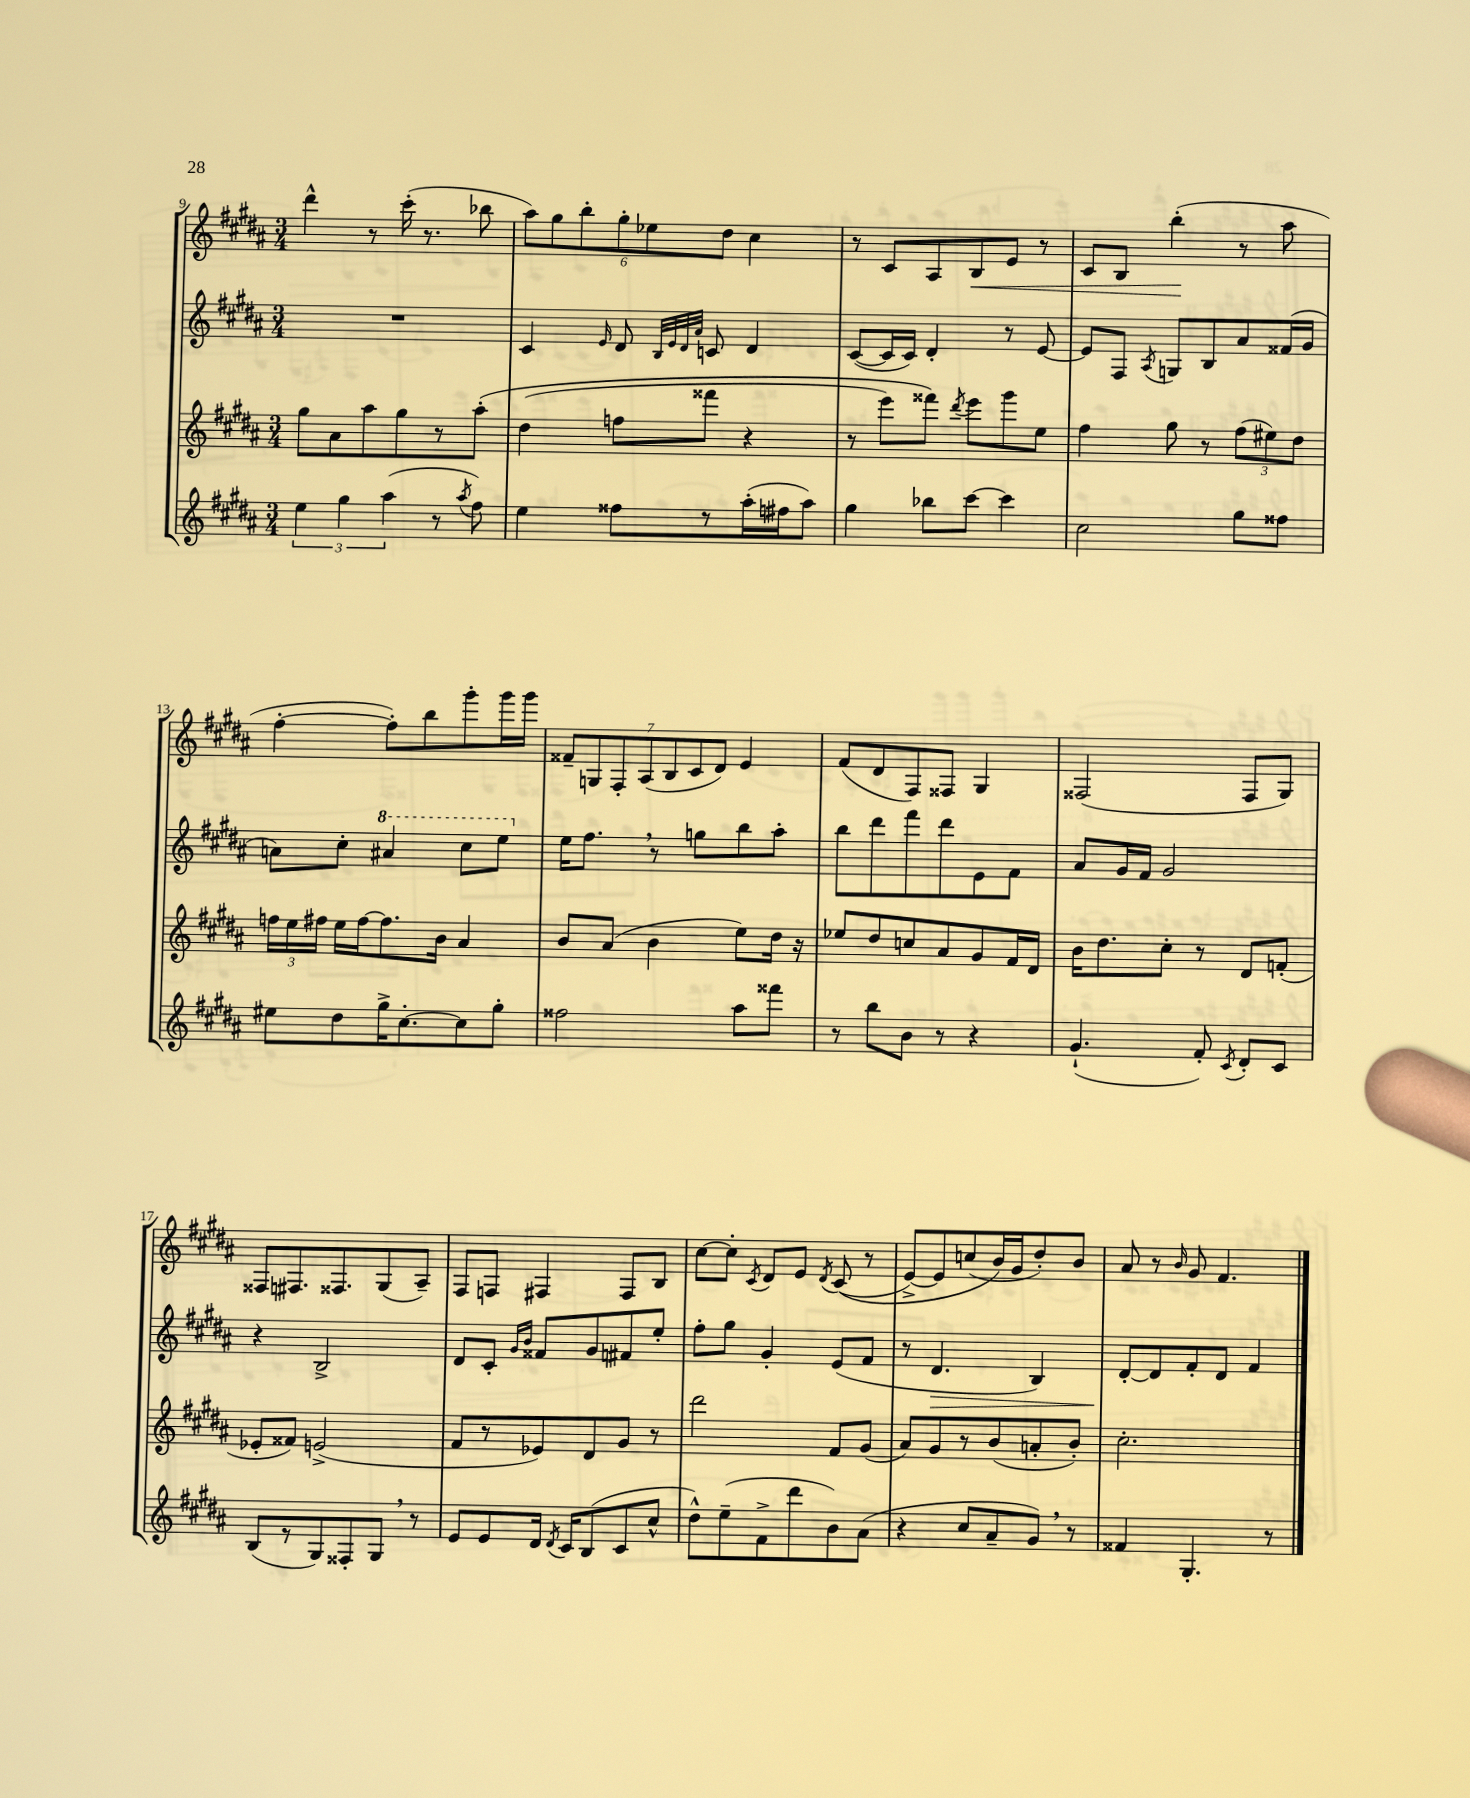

**kern	**kern	**kern	**dynam	**kern	**dynam
*part4	*part3	*part2	*part2	*part1	*part1
*staff4	*staff3	*staff2	*staff2	*staff1	*staff1
*clefG2	*clefG2	*clefG2	*	*clefG2	*
*k[f#c#g#d#a#]	*k[f#c#g#d#a#]	*k[f#c#g#d#a#]	*	*k[f#c#g#d#a#]	*
*M3/4	*M3/4	*M3/4	*	*M3/4	*
=9	=9	=9	=9	=9	=9
6ee\	8gg#\L	2.r	.	4ddd#^^\	.
.	8a#\	.	.	.	.
6gg#\	.	.	.	.	.
.	8aa#\	.	.	8r	.
(6aa#\	.	.	.	.	.
.	8gg#\	.	.	(16ccc#'\	.
.	.	.	.	8.r	.
8r	8r	.	.	.	.
8qaa#/	.	.	.	.	.
8ff#\)	(8aa#'\J	.	.	8bb-X\	.
=10	=10	=10	=10	=10	=10
4ee\	(4dd#\	4c#/	.	12aa#\L)	.
.	.	.	.	12gg#\	.
.	.	.	.	12bb'\	.
.	.	16qqe/	.	.	.
8ff##X\L	8ffn\L	8d#/	.	12gg#'\	.
.	.	.	.	12ee-X\	.
.	.	32qqB/LLL	.	.	.
.	.	32qqe/	.	.	.
.	.	32qqd#/	.	.	.
.	.	32qqa#/JJJ	.	.	.
8r	8fff##X\J	8cn/	.	.	.
.	.	.	.	12dd#\J	.
(16aa#'\L	4r	4d#/	.	4cc#\	.
16ff#X\J	.	.	.	.	.
8aa#\J)	.	.	.	.	.
=11	=11	=11	=11	=11	=11
4gg#\	8r	([8c#/L	.	8r	.
.	8eee\L)	16c#/L]	.	8c#/L	.
.	.	16c#/JJ)	.	.	.
8bb-X\L	8fff##X\J)	4d#'/	.	8A#/	.
.	8qddd#/	.	.	.	.
!	!	!	!	!	!LO:HP:b
[8ccc#\J	8eee\L	.	.	8B/	<
4ccc#\]	8ggg#\	8r	.	8e/J	.
.	8ee\J	[8e/	.	8r	.
=12	=12	=12	=12	=12	=12
2cc#\	4ff#\	8e/L]	.	8c#/L	.
.	.	8F#/J	.	8B/J	.
.	.	8qA#/	.	.	.
.	8gg#\	8Gn/L	.	(4bb'\	.
.	8r	8B/	.	.	.
8gg#\L	(12ff#\L	8a#/	.	8r	[
.	12ee#X\)	.	.	.	.
8ff##X\J	.	(16f##X/L	.	8aa#\	.
.	12dd#\J	.	.	.	.
.	.	16g#/JJ	.	.	.
!!LO:LB:g=z
=13	=13	=13	=13	=13	=13
8ee#X\L	24ffn\LL	8an\L)	.	[4ff#'\	.
.	24ee\	.	.	.	.
.	24ff#X\JJ	.	.	.	.
8dd#\	16ee\LL	8cc#'\J	.	.	.
.	[16ff#\J	.	.	.	.
*	*	*8va	*	*	*
16gg#^\K	8.ff#\]	4aa#X/	.	8ff#'\L])	.
[8.cc#'\	.	.	.	.	.
.	.	.	.	8bb\	.
.	16b\Jk	.	.	.	.
8cc#\]	4a#/	8ccc#\L	.	8ggg#'\	.
8gg#'\J	.	8eee\J	.	16ggg#\L	.
.	.	.	.	16ggg#\JJ	.
=14	=14	=14	=14	=14	=14
*	*	*X8va	*	*	*
2ff##X\	8b/L	16ee\KL	.	14f##X~/L	.
.	.	8.ff#,\J	.	.	.
.	.	.	.	14Gn/	.
.	(8a#/J	.	.	.	.
.	.	.	.	14F#'/	.
.	.	.	.	(14A#/	.
.	4b\	8r	.	.	.
.	.	.	.	14B/	.
.	.	.	.	14c#/	.
.	.	8ggn\L	.	.	.
.	.	.	.	14d#/J)	.
8aa#\L	8ee\L)	8bb\	.	4e/	.
8fff##X\J	16dd#\Jk	8aa#'\J	.	.	.
.	16r	.	.	.	.
=15	=15	=15	=15	=15	=15
8r	8ee-X/L	8bb\L	.	(8f#/L	.
8bb\L	8dd#/	8ddd#\	.	8d#/	.
8b\J	8ccn/	8fff#\	.	8F#/)	.
8r	8a#/	8ddd#\	.	8F##X/J	.
4r	8g#/	8e\	.	4G#/	.
.	16f#/L	8f#\J	.	.	.
.	16d#/JJ	.	.	.	.
=16	=16	=16	=16	=16	=16
(4.g#`/	16b\KL	8a#/L	.	(2F##X/	.
.	8.dd#\	.	.	.	.
.	.	16g#/L	.	.	.
.	.	16f#/JJ	.	.	.
.	8cc#'\J	2g#/	.	.	.
8f#'/)	8r	.	.	.	.
8qc#/	.	.	.	.	.
8d#'/L	8d#/L	.	.	8F##/L	.
8c#/J	(8fn'/J	.	.	8G#/J)	.
!!LO:LB:g=z
=17	=17	=17	=17	=17	=17
(8B/L	8e-X'/L	4r	.	8F##X/L	.
8r	8f##X/J)	.	.	8.F#X/	.
8G#/)	(2en^/	2B^/	.	.	.
.	.	.	.	8.F##X/	.
8F##X'/	.	.	.	.	.
8G#,/J	.	.	.	(8G#/	.
8r	.	.	.	8A#~/J)	.
=18	=18	=18	=18	=18	=18
8e/L	8f#/L	8d#/L	.	8F#/L	.
8e/	8r	8c#'/J	.	8Fn/J	.
.	.	16qqg#/LL	.	.	.
.	.	16qqb/JJ	.	.	.
16d#/Jk	8e-X/)	8f##X/L	.	4F#X/	.
8qd#/	.	.	.	.	.
16c#/KL	.	.	.	.	.
(8B/	8d#/	8g#/	.	.	.
8c#/	8g#/J	8f#X/	.	8F#/L	.
8cc#^^/J	8r	8ee'/J	.	8B/J	.
=19	=19	=19	=19	=19	=19
8dd#^^\L)	2ddd#\	8ff#'\L	.	[8cc#\L	.
(8ee~\	.	8gg#\J	.	8cc#'\J]	.
.	.	.	.	8qc#/	.
8f#^\	.	4g#'/	.	8d#/L	.
8ddd#\	.	.	.	8e/J	.
.	.	.	.	8qd#/	.
8b\)	8f#/L	(8e/L	.	((8c#/	.
(8a#\J	(8g#/J	8f#/J	.	8r	.
=20	=20	=20	=20	=20	=20
4r	8a#/L)	8r	.	[8e^/L)	.
!	!	!	!LO:HP:b	!	!
.	8g#/	4.d#/	>	8e/]	.
8cc#/L	8r	.	.	(8ccn/	.
8a#~/	(8b/	.	.	16b/L)	.
.	.	.	.	16g#/J	.
8g#,/J)	8an'/	4B/)	.	8dd#'/)	.
8r	8b'/J)	.	.	8b/J	.
=21	=21	=21	=21	=21	=21
4f##X/	2.cc#'\	[8d#'/L	.	8a#/	.
.	.	8d#/]	]	8r	.
.	.	.	.	16qqb/	.
4.G#'/	.	8f#'/	.	8g#/	.
.	.	8d#/J	.	4.f#/	.
.	.	4f#/	.	.	.
8r	.	.	.	.	.
==	==	==	==	==	==
*-	*-	*-	*-	*-	*-
